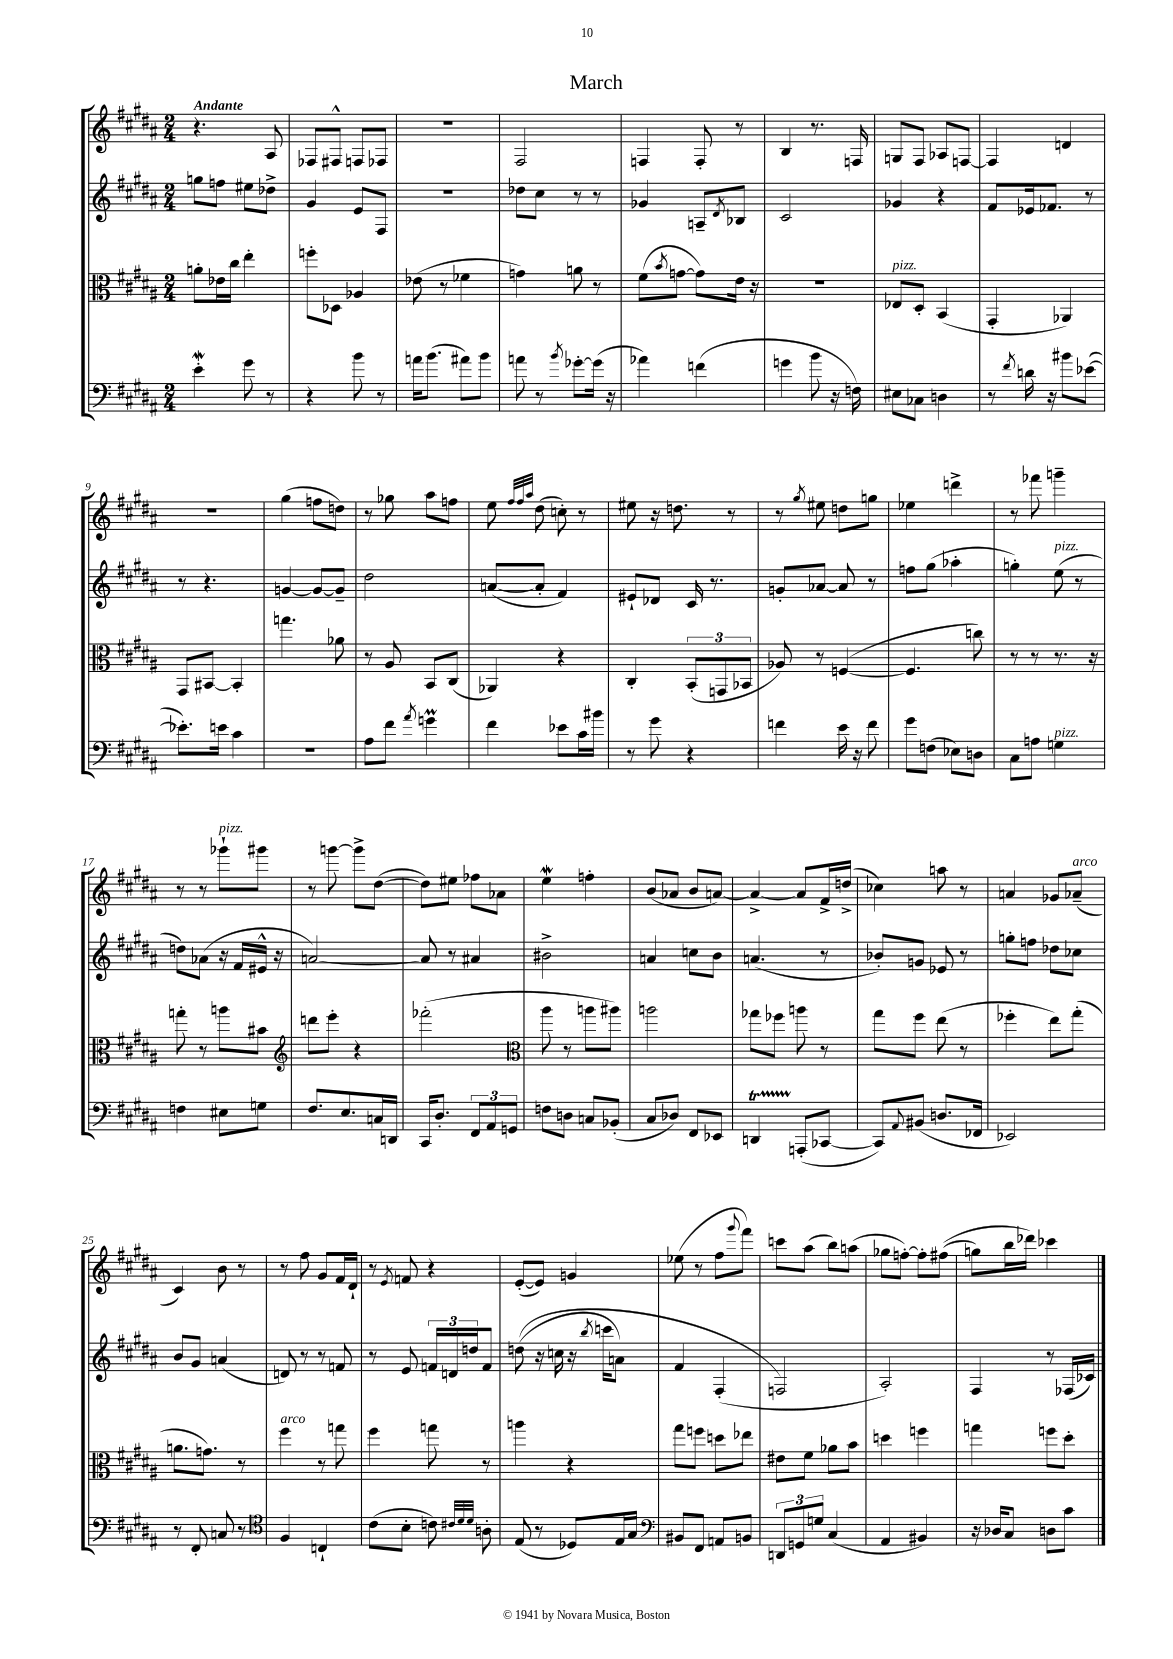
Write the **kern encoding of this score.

**kern	**kern	**kern	**kern
*staff4	*staff3	*staff2	*staff1
*clefF4	*clefC3	*clefG2	*clefG2
*k[f#c#g#d#a#]	*k[f#c#g#d#a#]	*k[f#c#g#d#a#]	*k[f#c#g#d#a#]
*M2/4	*M2/4	*M2/4	*M2/4
4e'\	8a'\L	8gg\L	4.r
.	16e-\L	8ff\J	.
.	16cc#\JJ	.	.
8g#\	4ee'\	8ee#\L	.
8r	.	8dd-^\J	8A#/
=	=	=	=
4r	8ff'\L	4g#/	8F-/L
.	8D-\J	.	8F#^^/J
8b\	4A-/	8e/L	8F/L
8r	.	8F#/J	8F-/J
=	=	=	=
16a\LK	(8e-\	2r	2r
(8.b\J	.	.	.
.	8r	.	.
8a#\L)	4f-\	.	.
8b\J	.	.	.
=	=	=	=
8a\	4g\)	8dd-\L	2F#/
8r	.	8cc#\J	.
8qb/	.	.	.
[8g-'\L	8a\	8r	.
(16g-\]Jk	8r	8r	.
16r	.	.	.
=	=	=	=
4a-\)	(8f#\L	4g-/	4F/
.	8qb/	.	.
.	[8g\J	.	.
(4f\	8g\]L)	8A~/L	8F'/
.	.	8qd#/	.
.	16e\Jk	8B-/J	8r
.	16r	.	.
=	=	=	=
4g\	2r	2c#/	4B/
8b\	.	.	8.r
16r	.	.	.
16F\)	.	.	16F/
=	=	=	=
8E#\L	8E-/L	4g-/	8G/L
8C-\J	8D#'/J	.	8F#/J
4D\	(4BB/	4r	8A-/L
.	.	.	[8F/J
=	=	=	=
8r	4GG#'/	8f#/L	4F/]
8qf#/	.	.	.
16d\	.	16e-/k	.
16r	.	8.f-/J	.
8b#\L	4AA-/)	.	4d/
([8e-\J	.	8r	.
=	=	=	=
8.e-'\]L)	8GG#/L	8r	2r
.	[8BB#/J	4.r	.
16e\Jk	.	.	.
4c#\	4BB#'/]	.	.
=	=	=	=
2r	4.gg\	[4g/	(4gg#\
.	.	8g/_L	8ff\L
.	8a-\	8g~/]J	8dd\J)
=	=	=	=
8A#\L	8r	2dd#\	8r
8f#\J	8A#/	.	8gg-\
8qa#/	.	.	.
4g\	8BB/L	.	8aa#\L
.	(8C#/J	.	8ff\J
=	=	=	=
4f#\	4AA-/)	([8a/L	8ee\
.	.	.	32qqff#/LLL
.	.	.	32qqff#/
.	.	.	32qqaa#/JJJ
.	.	8a'/]J	(8dd#\
8e-\L	4r	4f#/)	8cc'\)
16c#\L	.	.	8r
16b#\JJ	.	.	.
=	=	=	=
8r	4C#'/	8e#`/L	8ee#\
8g#\	.	8d-/J	16r
.	.	.	8.dd\
4r	(12BB'/L	16c#/	.
.	.	8.r	.
.	12GG/	.	.
.	.	.	8r
.	12BB-/J	.	.
=	=	=	=
4f\	8A-/)	8g'/L	8r
.	.	.	8qgg#/
.	8r	[8a-/J	8ee#\
16e\	([4F/	8a-/]	8dd\L
16r	.	.	.
8f\	.	8r	8gg\J
=	=	=	=
8g#\L	4.F/]	8ff\L	4ee-\
(8F\J	.	(8gg#\J	.
8E-\L)	.	4aa-'\	4ddd^\
8D\J	8cc\)	.	.
=	=	=	=
8C#\L	8r	4gg'\)	8r
8A\J	8r	.	8fff-\
4G\	8.r	(8ee\	4ggg~\
.	.	8r	.
.	16r	.	.
=	=	=	=
4F\	8gg'\	8dd\L)	8r
.	8r	(8a-\J	8r
8E#\L	8aa\L	16r	8ggg-`\L
.	.	16f#/LL	.
8G\J	8b#\J	16e#^^/JJ	8ggg#\J
.	.	16r	.
=	=	=	=
*	*clefG2	*	*
8.F#/L	8ddd\L	[2a/)	8r
.	8eee'\J	.	[8ggg\
8.E/	.	.	.
.	4r	.	8ggg^\]L
16C/L	.	.	([8dd#\J
16DD/JJ	.	.	.
=	=	=	=
16CC#/LK	(2fff-'\	8a/]	8dd#\]L)
8.D#'/J	.	.	.
.	.	8r	8ee#\J
12FF#/L	.	4a#/	8ff-\L
12AA#/	.	.	.
.	.	.	8a-\J
12GG/J	.	.	.
=	=	=	=
*	*clefC3	*	*
8F\L	8aa#\	2b#^\	4ee\
8D\J	8r	.	.
8C/L	8aa\L	.	4ff'\
(8BB-'/J	8aa#\J)	.	.
=	=	=	=
8C#/L	2aa\	4a/	(8b/L
8D-/J)	.	.	8a-/J
8FF#/L	.	8cc\L	8b/L
8EE-/J	.	8b\J	[8a/J)
=	=	=	=
4DD/	8gg-\L	(4.a/	4a^/_
.	8ff-\J	.	.
(8AAA'/L	8aa\	.	8a/]L
[8CC-/J	8r	8r	16f#^/L
.	.	.	(16dd^/JJ
=	=	=	=
8CC-/]L)	8gg#\L	8b-'/L)	4cc-\)
8qqAA#/	.	.	.
(8BB#/J	8ff#\J	8g/J	.
8.D/L	(8ee\	8e-/	8aa\
.	8r	8r	8r
16FF-/Jk	.	.	.
=	=	=	=
2EE-/)	4ff-'\	8gg'\L	4a/
.	.	8ff\J	.
.	8ee\L)	8dd-\L	8g-/L
.	(8gg#'\J	8cc-\J	(8a-~/J
=	=	=	=
8r	8.a\L	8b/L	4c#/)
8FF#'/	.	8g#/J	.
.	8.g\J)	.	.
8C/	.	(4a/	8b\
8r	8r	.	8r
=	=	=	=
*clefC4	*	*	*
4F#/	4ff#\	8d/)	8r
.	.	8r	8ff#\
4C`/	8r	8r	8g#/L
.	8gg\	8f/	16f#/L
.	.	.	16d#`/JJ
=	=	=	=
(8c#\L	4ff#\	8r	8r
.	.	.	8qe/
8B'\J	.	8e/	8f/
8c\)	8gg\	24f/LL	4r
.	.	24d/	.
.	.	24dd/J	.
32qqc#/LLL	.	.	.
32qqd#/	.	.	.
32qqd#/JJJ	.	.	.
8A'\	8r	8f/J	.
=	=	=	=
(8E/	4aa\	&((8dd\	([8e'/L
8r	.	16r	8e/]J)
.	.	16cc\	.
8D-/L)	4r	16r	4g/
.	.	8qbb/	.
.	.	16ccc\LK	.
16E/L	.	8a\J)	.
16G#/JJ	.	.	.
=	=	=	=
*clefF4	*	*	*
8BB#/L	8gg#\L	4f#/	(8ee-\
8FF#/J	8ff\J	.	8r
8AA/L	8dd\L	(4F#'/	8ff#\L
.	.	.	8qqggg#/
8BB/J	8ee-\J	.	8fff#\J)
=	=	=	=
12DD/L	8e#\L	2F/&)	8ccc\L
12GG/	.	.	.
.	8f#\J	.	(8aa#\J
12G/J	.	.	.
(4C#/	8a-\L	.	8bb\L)
.	8b\J	.	(8aa\J
=	=	=	=
4AA#/	4dd\	2A#'/)	8gg-\L
.	.	.	[8ff'\J)
4BB#/)	4ff\	.	8ff'\]L
.	.	.	&((8ff#\J
=	=	=	=
16r	4gg\	4F#/	8gg\L)
16D-/LK	.	.	.
8C#/J	.	.	16bb\L
.	.	.	16ddd-\JJ&)
8D\L	8ff\L	8r	4ccc-\
8c#\J	8dd#'\J	(16F-/LL	.
.	.	16c-/JJ)	.
==	==	==	==
*-	*-	*-	*-
